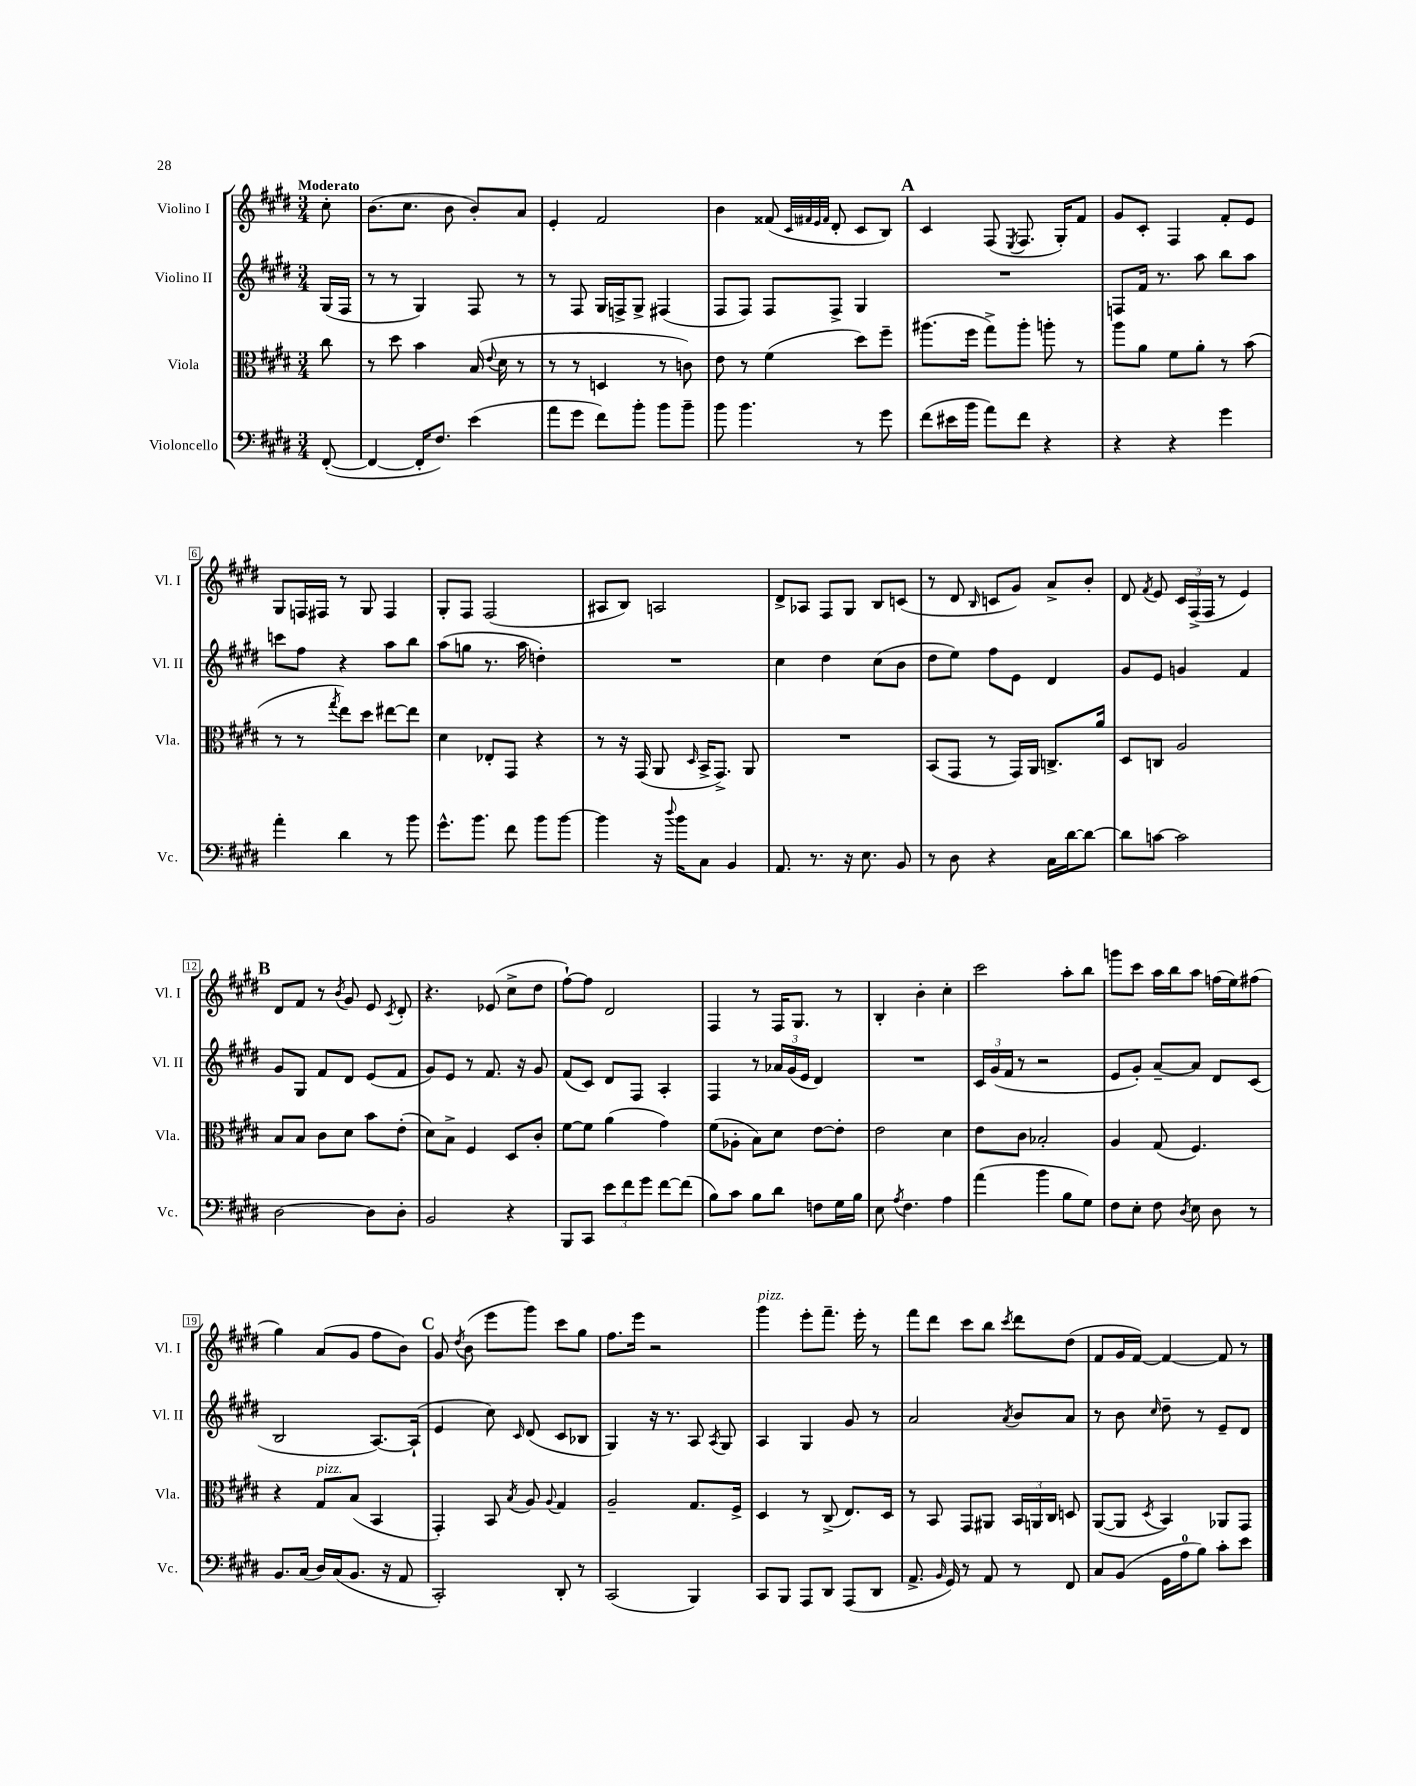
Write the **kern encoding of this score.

**kern	**kern	**kern	**kern
*part4	*part3	*part2	*part1
*staff4	*staff3	*staff2	*staff1
*I"Violoncello	*I"Viola	*I"Violino II	*I"Violino I
*I'Vc.	*I'Vla.	*I'Vl. II	*I'Vl. I
*clefF4	*clefC3	*clefG2	*clefG2
*k[f#c#g#d#]	*k[f#c#g#d#]	*k[f#c#g#d#]	*k[f#c#g#d#]
*M3/4	*M3/4	*M3/4	*M3/4
=	=	=	=
!	!	!	!LO:TX:a:B:t=Moderato
([8FF#'/	8cc#\	(16G#/LL	8cc#'\
.	.	16F#/JJ	.
=1	=1	=1	=1
4FF#/_	8r	8r	(8.b\L
.	8dd#\	8r	.
.	.	.	8.cc#\J
16FF#'/KL]	4b\	4G#/)	.
8.F#/J)	.	.	.
.	.	.	8b\
(4e\	(16B/	8F#/	8b'/L)
.	8qqe/	.	.
.	16d#\	.	.
.	8r	8r	8a/J
=2	=2	=2	=2
8a\L	8r	8r	4e'/
8g#\J	8r	8F#/	.
8f#\L)	4Dn/	16G#/LL	2f#/
.	.	16Fn^/J	.
8b'\J	.	8G#^/J	.
8b\L	8r	(4F#X/	.
8b~\J	8cn\)	.	.
=3	=3	=3	=3
8b\	8e\	8F#/L	4b\
4.b\	8r	8F#/J)	.
.	(4f#\	8F#/L	(8f##X/
.	.	.	32qqc#/LLL
.	.	.	32qqf#X/
.	.	.	32qqe/
.	.	.	32qqf#/JJJ
.	.	8F#^/J	8d#'/
8r	8dd#\L)	4G#/	8c#/L
8g#\	8ff#~\J	.	8B/J)
!!LO:REH:place=s1:t=A
=4	=4	=4	=4
(8f#\L	(8.aa#X\L	2.r	4c#/
16e#X\L	.	.	.
16b\JJ	16ff#\Jk	.	.
8a\L)	8gg#^\L)	.	(8F#/
.	.	.	8qE/
8f#\J	8aa#'\J	.	8.F#/
4r	8aan'\	.	.
.	.	.	16G#'/KL)
.	8r	.	8f#/J
=5	=5	=5	=5
4r	8aa\L	8Fn/L	8g#/L
.	8a\J	16f#/Jk	8c#'/J
.	.	8.r	.
4r	8f#\L	.	4F#/
.	8a'\J	8aa\	.
4g#\	8r	8bb\L	8f#'/L
.	(8b\	8aa\J	8e/J
!!LO:LB:g=z
=6	=6	=6	=6
4a'\	8r	8cccn\L	8G#/L
.	8r	8ff#\J	16Fn/L
.	.	.	16F#X/JJ
.	8qgg#/	.	.
4d#\	8ee\L)	4r	8r
.	8dd#\J	.	8G#/
8r	[8ee#X\L	8aa\L	4F#/
8b\	8ee#\J]	8bb\J	.
=7	=7	=7	=7
8.g#^^\L	4d#\	(8aa\L	8G#'/L
.	.	8ggn\J	8F#/J
8.b\J	.	.	.
.	8E-X'/L	8.r	(2F#/
8f#\	8GG#/J	.	.
.	.	16aa\	.
8b\L	4r	4ddn'\)	.
[8b\J	.	.	.
=8	=8	=8	=8
4b\]	8r	2.r	8A#X/L
.	16r	.	8B/J)
.	(16GG#/	.	.
16r	8AA/	.	2An/
8qqdd#/	.	.	.
16b\KL	.	.	.
.	16qqD#/	.	.
8C#\J	16BB^/KL	.	.
.	8.GG#^/J)	.	.
4BB/	.	.	.
.	8AA/	.	.
=9	=9	=9	=9
8.AA/	2.r	4cc#\	8d#^/L
.	.	.	8A-X/J
8.r	.	.	.
.	.	4dd#\	8F#/L
16r	.	.	8G#/J
8.E\	.	.	.
.	.	(8cc#\L	8B/L
8BB/	.	8b\J	(8cn/J
=10	=10	=10	=10
8r	(8BB/L	8dd#\L	8r
8D#\	8GG#/J	8ee\J)	8d#/
.	.	.	16qqB/
4r	8r	8ff#\L	8cn/L
.	16GG#/LL)	8e\J	8g#/J)
.	16AA/JJ	.	.
16C#\LL	8.Cn^/L	4d#/	8a^/L
[16d#\J	.	.	.
8d#\J_	.	.	8b'/J
.	16a/Jk	.	.
=11	=11	=11	=11
8d#\L]	8D#/L	8g#/L	8d#/
.	.	.	8qf#/
[8cn\J	8Cn/J	8e/J	8e/
2c\]	2A/	4gn/	24c#/LL
.	.	.	(24F#^/
.	.	.	24F#/JJ
.	.	.	8r
.	.	4f#/	4e/)
!!LO:LB:g=z
!!LO:REH:place=s1:t=B
=12	=12	=12	=12
[2D#\	8B/L	8g#/L	8d#/L
.	8B/J	8G#/J	8f#/J
.	8c#\L	8f#/L	8r
.	.	.	8qb/
.	8d#\J	8d#/J	8g#/
8D#\L]	8b\L	(8e/L	8e/
.	.	.	8qc#/
8D#'\J	(8e'\J	8f#/J	8d#'/
=13	=13	=13	=13
2BB/	8d#\L)	8g#/L)	4.r
.	8B^\J	8e/J	.
.	4F#/	8r	.
.	.	8.f#/	(8e-X/
4r	8D#/L	.	8cc#^\L
.	.	16r	.
.	8c#'/J	8g#/	8dd#\J
=14	=14	=14	=14
8BBB/L	[8f#\L	(8f#/L	[8ff#`\L)
8CC#/J	8f#\J]	8c#/J)	8ff#\J]
12e\L	(4a\	8d#/L	2d#/
12f#\	.	.	.
.	.	8F#/J	.
12g#\J	.	.	.
[8f#\L	4g#\)	4A'/	.
(8f#\J]	.	.	.
=15	=15	=15	=15
8B\L)	(8f#\L	4F#/	4F#/
8c#\J	8A-X'\J	.	.
8B\L	8B\L)	8r	8r
8d#\J	8d#\J	24a-X/LL	16F#/KL
.	.	(24g#/	.
.	.	.	8.G#/J
.	.	24e/JJ	.
8Fn\L	[8e\L	4d#/)	.
16G#\L	8e'\J]	.	8r
16B\JJ	.	.	.
=16	=16	=16	=16
8E\	2e\	2.r	4B'/
8qA/	.	.	.
4.F#\	.	.	.
.	.	.	4b'\
4A\	4d#\	.	4cc#'\
=17	=17	=17	=17
(4a\	8e\L	24c#/LL	2ccc#\
.	.	(24g#/	.
.	.	24f#/JJ	.
.	8c#\J	8r	.
4b\	2B-X'/	2r	.
8B\L	.	.	8aa'\L
8G#\J)	.	.	8bb\J
=18	=18	=18	=18
8F#\L	4A/	8e/L	8gggn\L
8E'\J	.	8g#'/J)	8ccc#\J
8F#\	(8G#/	[8a~/L	16aa\LL
.	.	.	16bb\J
8qD#/	.	.	.
8E\	4.F#/)	8a/J]	8aa\J
8D#\	.	8d#/L	(16ffn\LL
.	.	.	16ee\J)
8r	.	(8c#/J	(8ff#X\J
!!LO:LB:g=z
=19	=19	=19	=19
8.BB/L	4r	2B/	4gg#\)
(16C#/Jk	.	.	.
!	!LO:TX:a:i:t=pizz.	!	!
16D#/LL)	8G#/L	.	(8a/L
(16C#/J	.	.	.
8.BB/J	(8B/J	.	8g#/J
.	4BB/	[8.A/L)	8ff#\L
16r	.	.	.
8AA/	.	.	8b\J)
.	.	(16A`/Jk]	.
!!LO:REH:place=s1:t=C
=20	=20	=20	=20
2CC#'/)	4GG#'/)	4e/	8g#/
.	.	.	8qdd#/
.	.	.	(8b\
.	8BB/	8cc#\)	8eee\L
.	8qB/	16qqc#/	.
.	8A/	(8d#/	8ggg#\J)
.	8qqA/	.	.
8DD#'/	4G#/	8c#/L	8ccc#\L
8r	.	8B-X/J	8gg#\J
=21	=21	=21	=21
(2CC#/	2A~/	4G#/)	8.ff#\L
.	.	.	16eee\Jk
.	.	16r	2r
.	.	8.r	.
4BBB/)	8.G#/L	8A/	.
.	.	8qA/	.
.	.	8G#/	.
.	16F#^/Jk	.	.
=22	=22	=22	=22
!	!	!	!LO:TX:a:i:t=pizz.
8CC#/L	4D#/	4A/	4ggg#\
8BBB/J	.	.	.
8AAA/L	8r	4G#/	8eee'\L
8DD#/J	(8C#^/	.	8.fff#~\J
(8AAA/L	8.E/L)	8g#/	.
.	.	.	16eee'\
8DD#/J	.	8r	8r
.	16D#/Jk	.	.
=23	=23	=23	=23
8.AA^/	8r	2a/	8fff#\L
.	8BB/	.	8ddd#\J
16qqBB/	.	.	.
16GG#/)	.	.	.
8r	8GG#/L	.	8ccc#\L
8AA/	8AA#X/J	.	8bb\J
.	.	8qa/	8qccc#/
8r	24BB/LL	8b/L	8ddd#\L
.	24AAn/	.	.
.	24C#/JJ	.	.
8FF#/	8Dn/	8a/J	(8dd#\J
=24	=24	=24	=24
8C#/L	([8AA/L	8r	8f#/L
(8BB/J	8AA/J]	8b\	16g#/L
.	.	.	[16f#/JJ)
.	8qD#/	16qqcc#/	.
16GG#\LL	4BB/)	8dd#~\	4f#/_
16A\J	.	.	.
8B\J)	.	8r	.
8c#'\L	8AA-X/L	8e~/L	8f#/]
8e\J	8GG#/J	8d#/J	8r
==	==	==	==
*-	*-	*-	*-
